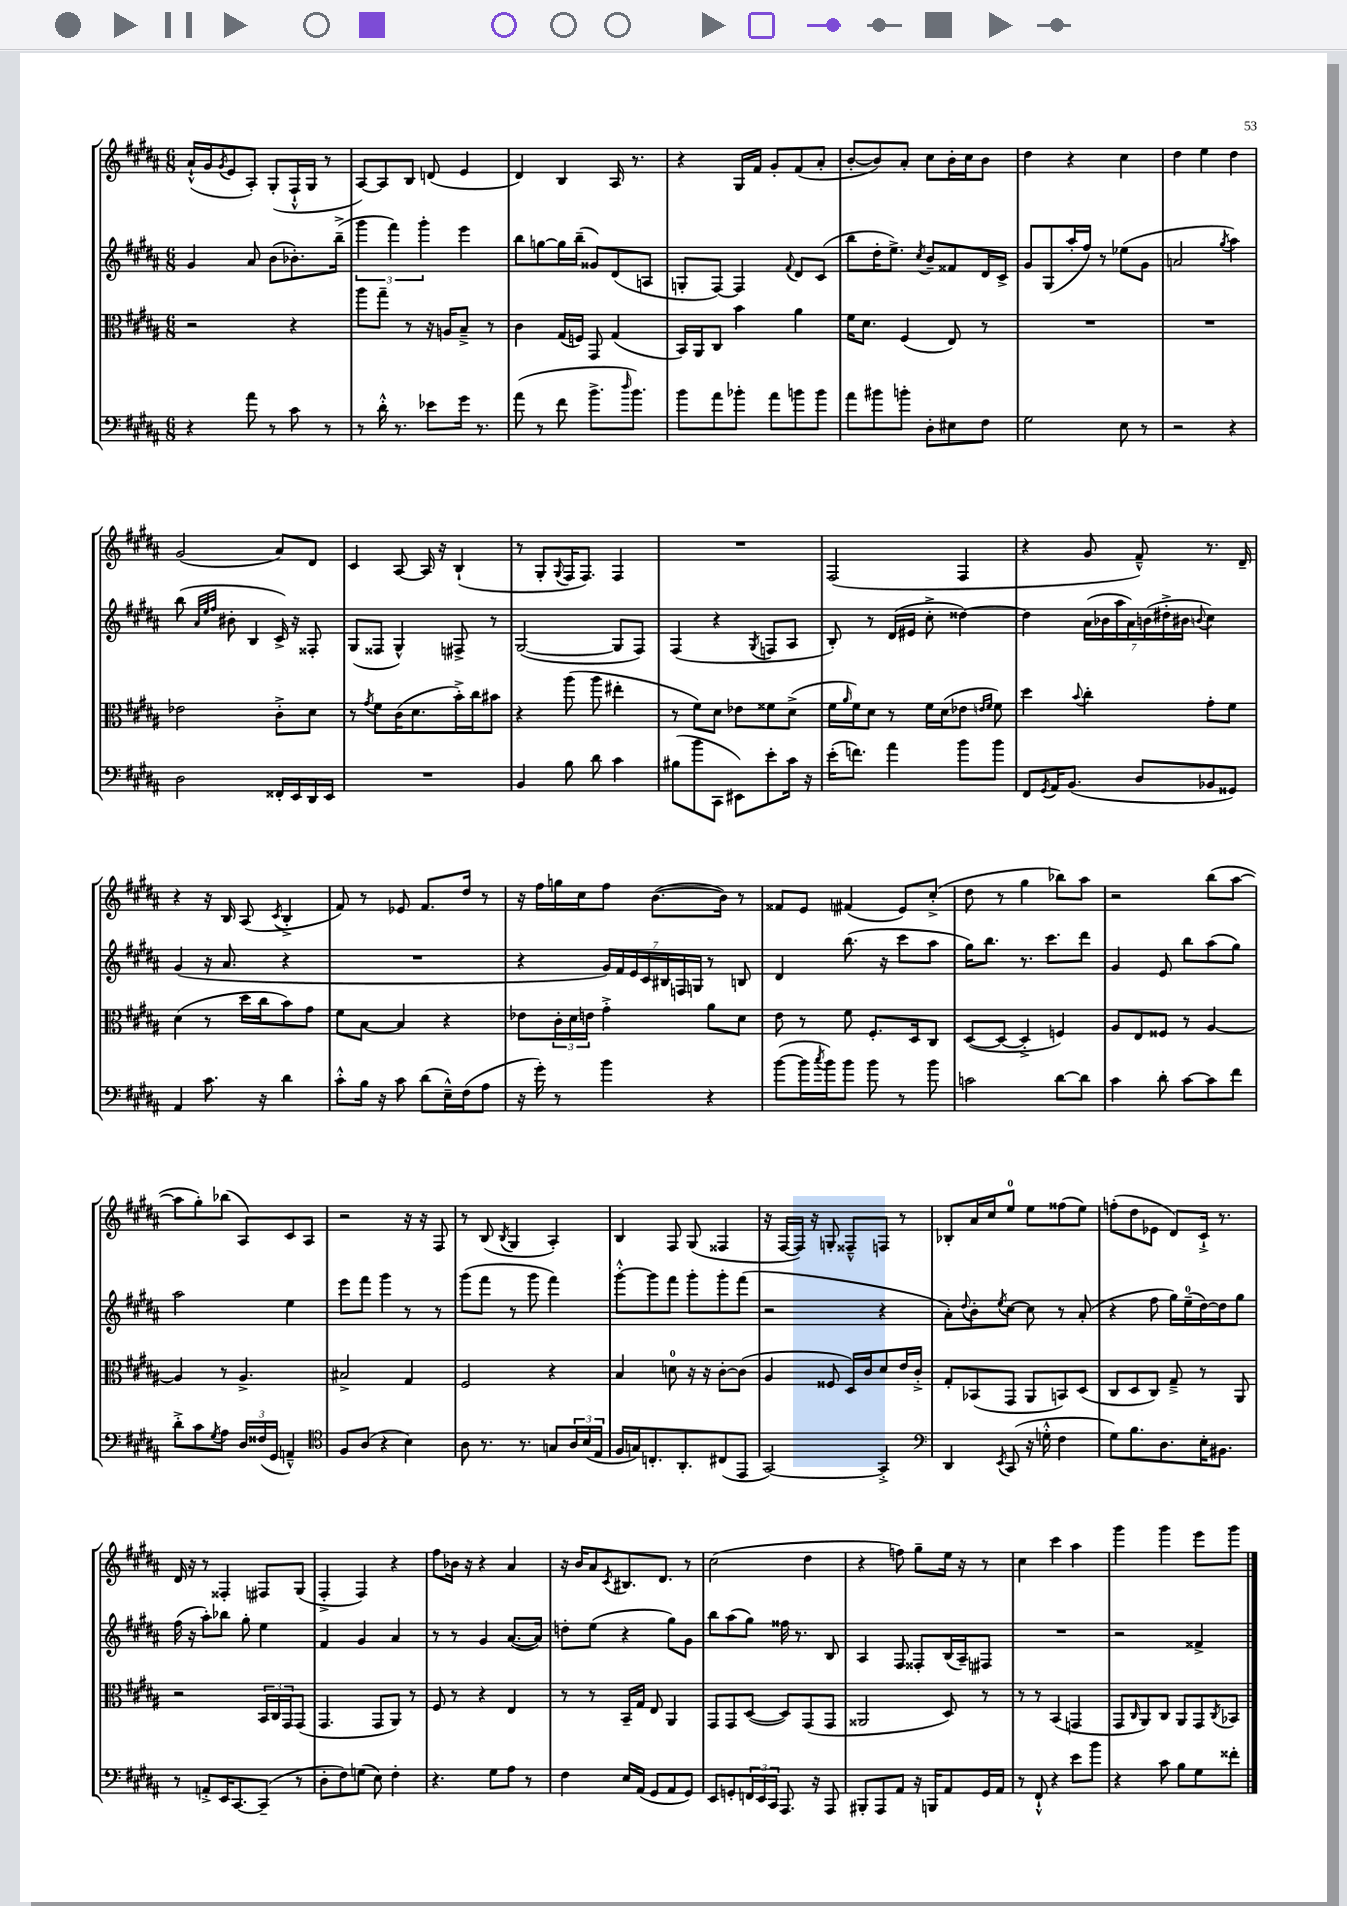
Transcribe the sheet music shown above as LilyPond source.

<<
\new StaffGroup <<
\new Staff = "s0" {
    \clef treble \key b \major \numericTimeSignature \time 6/8
    ais'16-!-^( gis'16 \acciaccatura { gis'8 } e'8 ais8-.) gis8-.( fis16-!-^ gis16 r8 |
    ais8~) ais8 b8 d'8( e'4 |
    dis'4) b4 ais16 r8. |
    r4 gis16 fis'16 gis'8-. fis'8( ais'8-. |
    b'8~-. b'8) ais'8-. cis''8 b'16-. cis''16 b'8 |
    dis''4 r4 cis''4 |
    dis''4 e''4 dis''4 |
    gis'2( ais'8) dis'8 |
    cis'4 ais8~ ais16 r16 b4-!( |
    r8 gis8-. \appoggiatura { gis8 } fis16 fis8.) fis4 |
    R2. |
    fis2( fis4 |
    r4 gis'8 fis'8---^) r8. dis'16-- |
    r4 r16 b16 ais8( \acciaccatura { cis'8 } b4-.-> |
    fis'8) r8 ees'8 fis'8. dis''16 r8 |
    r16 fis''16 g''16 cis''16 fis''8 b'8.~( b'16) r8 |
    fisis'8 e'8 fis'4( e'8) cis''8-.->( |
    dis''8 r8 gis''4 bes''8) ais''8 |
    r2 b''8( ais''8~ |
    ais''8 gis''8-.) bes''8( ais8) cis'8 ais8 |
    r2 r16 r16 fis8 |
    r8 b8( \acciaccatura { b8 } gis4 ais4-.) |
    b4 fis8 gis8( fisis4 |
    r16 fis16~ fis16) r16 g8-. fisis8---^ f8 r8 |
    bes8-. ais'16 cis''16 e''8-0 e''8 fisis''8( e''8) |
    f''8-.( dis''8 ees'8 dis'8) cis'16-!-> r8. |
    dis'16 r16 r8 fisis4-. fis8 gis8( |
    fis4-.-> fis4) r4 |
    fis''8 bes'16 r16 r4 ais'4 |
    r16 b'16 ais'8 \acciaccatura { cis'8 } bis8. dis'8. r8 |
    cis''2( dis''4 |
    r4 f''8) gis''8-- e''16 r16 r8 |
    cis''4 cis'''4 ais''4 |
    gis'''4 gis'''4 e'''8 gis'''8 \bar "|." |
}
\new Staff = "s1" {
    \clef treble \key b \major \numericTimeSignature \time 6/8
    gis'4 ais'8 b'8( bes'8.-.) b''16--->( |
    \tuplet 3/2 { gis'''4 fis'''4) gis'''4-. } e'''4 |
    b''8 g''8~ g''16 b''16--( gisis'8) dis'8( a8 |
    g8-. fis8~) fis4 \appoggiatura { fis'8 } dis'8 cis'8( |
    b''8 dis''16-. e''8.->) \acciaccatura { cis''8 } b'8-- fisis'8 dis'16 cis'16-> |
    gis'8 gis8( ais''16-. fis''16) r8 ees''8( gis'8 |
    a'2 \acciaccatura { gis''8 } ais''4) |
    b''8( \grace { ais'32 e''32 fis''32 } bis'8-. b4 cis'16->) r16 fisis8-. |
    gis8( fisis8 gis4-^) fis8-> r8 |
    gis2~( gis8 fis8) |
    fis4( r4 \acciaccatura { gis8 } f8 ais8 |
    b8-.) r8 dis'16( eis'16 cis''8-.-> disis''4~) |
    disis''4 \tuplet 7/4 { ais'16( bes'16 ais''16 ais'16) b'16( dis''16-.-> bis'16 } \appoggiatura { b'8 } cis''4) |
    gis'4( r16 ais'8. r4 |
    R2. |
    r4 \tuplet 7/4 { gis'16) fis'16 e'16 cis'16 bis16 f16 g16 } r8 b8 |
    dis'4 b''8.( r16 cis'''8 ais''8 |
    gis''16) b''8. r8. cis'''8. dis'''8 |
    gis'4 e'8 b''8 ais''8( gis''8) |
    ais''2 e''4 |
    e'''8 fis'''8 gis'''4 r8 r8 |
    gis'''8( fis'''8 r8 gis'''8 fis'''4) |
    gis'''8~-.-^ gis'''8 fis'''8 gis'''8-. gis'''8-. fis'''8( |
    r2 r4 |
    ais'8-.) \appoggiatura { dis''8 } b'8-. \acciaccatura { e''8 } cis''8~ cis''8 r8 ais'8-.( |
    r4 fis''8 gis''16) e''16-0--( dis''16~) dis''16 gis''8 |
    fis''16( r16 ais''8-.) bes''8 gis''8-. e''4 |
    fis'4 gis'4 ais'4 |
    r8 r8 gis'4 ais'8.~( ais'16) |
    d''8-. e''8( r4 gis''8) gis'8 |
    b''8 ais''8( gis''8) fisis''16 r8. b8 |
    ais4 fis8 fisis8-. b16( ais16--) fis8 |
    R2. |
    r2 fisis'4-> \bar "|." |
}
\new Staff = "s2" {
    \clef alto \key b \major \numericTimeSignature \time 6/8
    r2 r4 |
    ais''8 gis''8-- r8 r16 a16 b8---> r8 |
    cis'4 gis16( f16) gis,8 gis4( |
    b,16) ais,16 cis8 b'4 ais'4 |
    fis'16 dis'8. fis4( e8) r8 |
    R2. |
    R2. |
    ees'2 cis'8-.-> dis'8 |
    r8 \acciaccatura { gis'8 } fis'8 cis'16( dis'8. b'16-.->) cis''16 bis'8 |
    r4 ais''8( ais''8 eis''4-. |
    r8 fis'8) dis'8 ees'8 fisis'8 dis'8->( |
    fis'16 \grace { ais'16 } fis'16) dis'8 r8 fis'16 dis'16( ees'8 \grace { e'16 fis'16 } fis'8) |
    dis''4 \appoggiatura { b'8 } cis''4-. gis'8-. fis'8 |
    dis'4( r8 dis''16 cis''16 b'8) gis'8 |
    fis'8 b8~ b4 r4 |
    ees'8 \tuplet 3/2 { cis'16-. dis'16 e'16 } gis'4-.-> ais'8 dis'8 |
    e'8 r8 fis'8 fis8.-. dis16 cis8 |
    dis8~( dis8~ dis4-.-> f4) |
    ais8 e8 fisis8 r8 ais4~ |
    ais4 r8 ais4.-> |
    bis2-> gis4 |
    fis2 r4 |
    b4 d'8-0 r16 r16 cis'8~-. cis'8( |
    ais4 fisis8 dis16) cis'16 dis'8 e'16 cis'16-.-> |
    gis8-. bes,8( gis,8 ais,8 b,8) dis8( |
    cis8 dis8 cis8) gis8---> r8 ais,8 |
    r2 \tuplet 3/2 { b,16 cis16 gis,16 } gis,8( |
    gis,4. gis,8 ais,8) r8 |
    fis8 r8 r4 e4 |
    r8 r8 b,16-- gis16 e8 ais,4 |
    gis,8 gis,8 dis8~( dis8) gis,8( gis,8 |
    aisis,2 dis8) r8 |
    r8 r8 b,4( g,4 |
    gis,8 \grace { cis16 } ais,8) cis8 ais,8 gis,8 \acciaccatura { cis8 } bes,8 \bar "|." |
}
\new Staff = "s3" {
    \clef bass \key b \major \numericTimeSignature \time 6/8
    r4 ais'8 r8 cis'8 r8 |
    r8 dis'16-.-^ r8. ees'8 gis'16 r8. |
    ais'8( r8 fis'8 b'8.-> \grace { dis''16 } b'8.) |
    b'8 ais'8 bes'8-. ais'8 b'8 b'8 |
    ais'8 bis'8 b'8-. dis8-. eis8 fis8 |
    gis2 e8 r8 |
    r2 r4 |
    dis2 fisis,16-. e,16 dis,16 e,16 |
    R2. |
    b,4 b8 dis'8 cis'4 |
    bis8( b'8 cis,8 eis,8) e'8-. cis'16 r16 |
    e'16-.( f'8.) ais'4 b'8 b'8 |
    fis,8 \acciaccatura { gis,8 } ais,16 b,8.( dis8 bes,8 gisis,8) |
    ais,4 cis'8. r16 dis'4 |
    cis'8-.-^ b16 r16 cis'8 dis'8( e16---^) fis16( ais8 |
    r16 gis'16-.) r8 b'4 r4 |
    b'8~( b'16 \acciaccatura { cis''8 } b'16) b'8 b'8 r8 b'8 |
    c'2 dis'8~ dis'8 |
    cis'4 dis'8-. cis'8~ cis'8 fis'8 |
    dis'8-.-> cis'8 \acciaccatura { gis8 } ais8 \tuplet 3/2 { dis16 fisis16( gis,16 } a,4---^) |
    \clef tenor fis8 ais8( r4 b4) |
    ais8 r8. r8. g8 \tuplet 3/2 { ais16 b16( e16 } |
    fis16 g16) c8.-. ais,8.-. cis8( e,8 |
    gis,2~) gis,4-.-> |
    \clef bass dis,4 \acciaccatura { e,8 } cis,8( r16 g16-.-^ fis4 |
    gis8) b8. dis8. e16-. bis,8. |
    r8 a,8-.-> e,16 cis,8.~ cis,8--( r8 |
    dis8-. fis8) g8( e8) fis4-. |
    r4. gis8 ais8 r8 |
    fis4 e16 ais,16( gis,8 ais,8 gis,8) |
    e,8 g,8-. \tuplet 3/2 { f,16 e,16 cis,16 } ais,,8. r16 ais,,8 |
    bis,,8-. ais,,8 ais,8 r16 b,,16 ais,8 gis,16 ais,16 |
    r8 fis,8-!-^ r4 e'8 b'8 |
    r4 cis'8 b8 gis8 fisis'8-. \bar "|." |
}
>>
>>
\layout { \context { \Score \remove "Bar_number_engraver" } }
